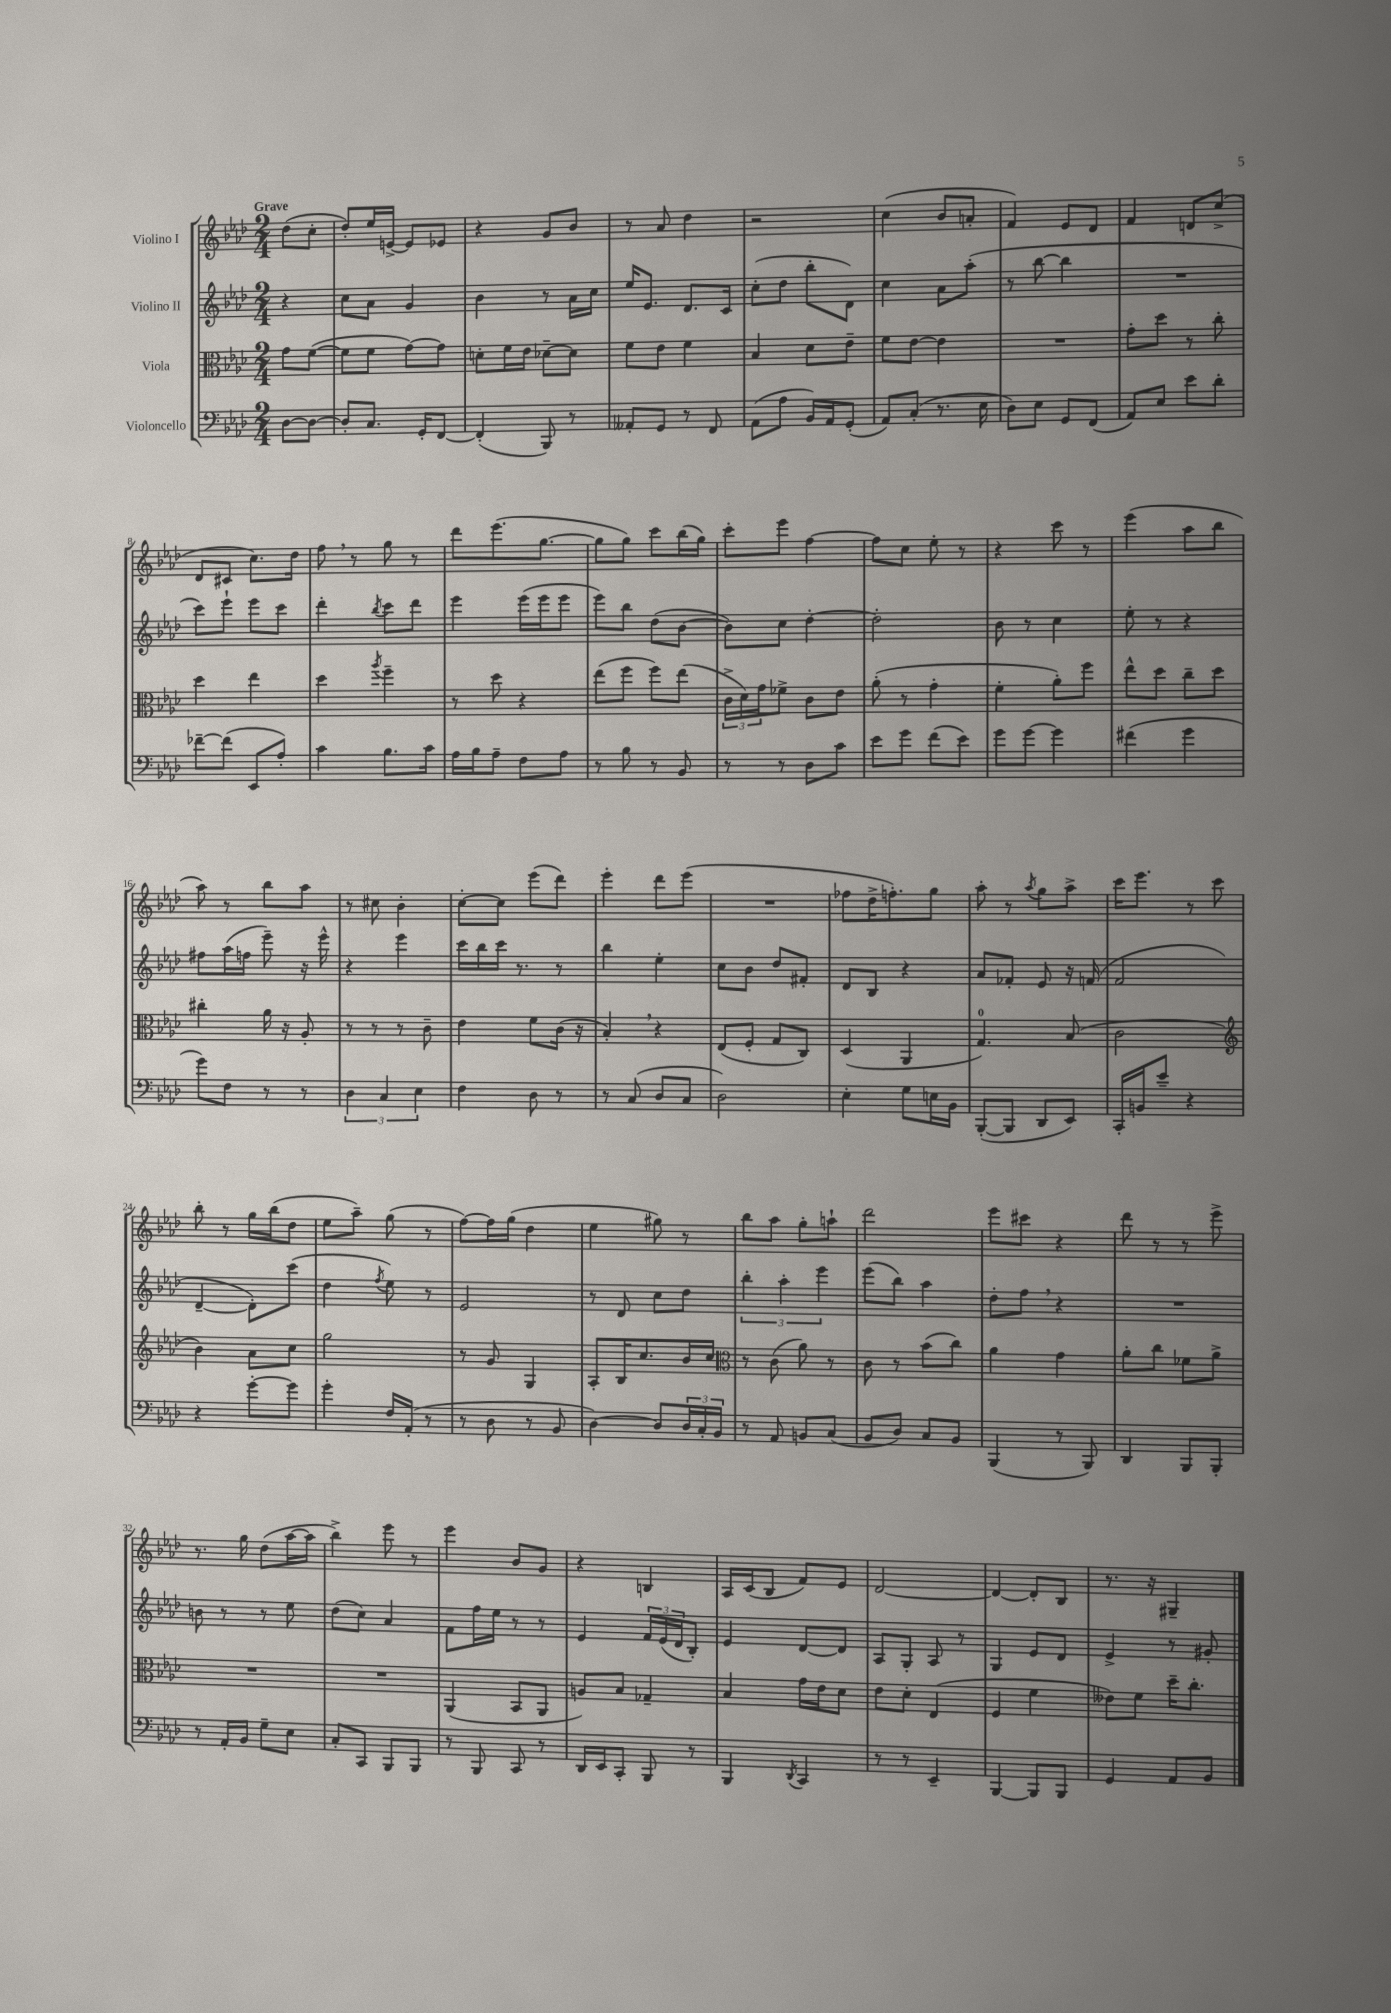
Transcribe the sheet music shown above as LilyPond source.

<<
\new StaffGroup <<
\new Staff = "s0" \with { instrumentName = "Violino I" } {
    \clef treble \key aes \major \numericTimeSignature \time 2/4 \partial 4 \tempo "Grave"
    des''8( c''8-. |
    des''8-.) ees''16 e'16~-> e'8 ees'8 |
    r4 g'8 bes'8 |
    r8 aes'8 des''4 |
    r2 |
    c''4( bes'8 a'8-. |
    f'4) ees'8 des'8 |
    f'4 d'8 c''8->( |
    des'8 cis'8 c''8.) des''16 |
    f''8 \breathe r8 g''8 r8 |
    des'''8 ees'''8.( g''8.~ |
    g''8 g''8) c'''8 bes''16( g''16) |
    c'''8-. ees'''8 f''4~ |
    f''8 c''8 ees''8-. r8 |
    r4 c'''8 r8 |
    ees'''4( aes''8 bes''8 |
    aes''8) r8 bes''8 aes''8 |
    r8 cis''8 bes'4-. |
    c''8~-. c''8 ees'''8( des'''8) |
    ees'''4-. des'''8 ees'''8( |
    R2 |
    fes''8 des''16-> f''8.-.) g''8 |
    aes''8-. r8 \acciaccatura { aes''8 } g''8 aes''8-> |
    c'''16 ees'''8. r8 c'''8 |
    bes''8-. r8 g''16 bes''16( des''8 |
    ees''8 aes''8--) g''8( r8 |
    f''8~) f''16 g''16( des''4 |
    ees''4 gis''8) r8 |
    bes''8 aes''8 g''8-. a''8-! |
    des'''2 |
    ees'''8 cis'''8 r4 |
    des'''8 r8 r8 ees'''8-> |
    r8. g''16 des''8( aes''16~ aes''16 |
    bes''4->) ees'''8 r8 |
    ees'''4 bes'8 g'8 |
    r4 b4 |
    aes16 c'16( bes8 f'8) ees'8 |
    des'2~ |
    des'4~ des'8-. bes8 |
    r8. r16 gis4-- \bar "|." |
}
\new Staff = "s1" \with { instrumentName = "Violino II" } {
    \clef treble \key aes \major \numericTimeSignature \time 2/4 \partial 4
    r4 |
    c''8 aes'8 g'4 |
    bes'4 r8 aes'16 c''16 |
    ees''16 ees'8. des'8. c'16 |
    c''8-.( des''8 bes''8-. des'8) |
    c''4 aes'8 aes''8-.( |
    r8 bes''8~ bes''4 |
    R2 |
    c'''8) ees'''8-! ees'''8 c'''8 |
    des'''4-. \acciaccatura { bes''8 } c'''8 des'''8 |
    ees'''4 ees'''16( ees'''16 ees'''8 |
    ees'''8) bes''8 des''8( bes'8~ |
    bes'8) c''8 des''4~-. |
    des''2-. |
    bes'8 r8 c''4 |
    ees''8-. r8 r4 |
    fis''8 aes''16( f''16 ees'''8--) r16 ees'''16-^ |
    r4 ees'''4 |
    c'''16 bes''16 c'''16 r8. r8 |
    bes''4 ees''4-. |
    c''8 bes'8 des''8 fis'8-. |
    des'8 bes8 r4 |
    aes'8 fes'8-. ees'8 r16 f'16( |
    f'2 |
    des'4~-- des'8-.) c'''8( |
    des''4 \acciaccatura { f''8 } ees''8) r8 |
    ees'2 |
    r8 des'8 c''8 des''8 |
    \tuplet 3/2 { bes''4-. aes''4-. ees'''4 } |
    ees'''8( bes''8) aes''4 |
    des''8-. f''8 \breathe r4 |
    R2 |
    b'8 r8 r8 ees''8 |
    des''8( c''8) aes'4 |
    f'8 f''16 ees''16 r8 r8 |
    ees'4 \tuplet 3/2 { f'16 ees'16( des'16 } bes8-.) |
    ees'4 des'8~ des'8 |
    aes8 g8-. aes8 r8 |
    g4 ees'8 des'8 |
    ees'4-> r8 gis'8-. \bar "|." |
}
\new Staff = "s2" \with { instrumentName = "Viola" } {
    \clef alto \key aes \major \numericTimeSignature \time 2/4 \partial 4
    g'8 f'8~( |
    f'8 f'8 g'8~) g'8 |
    d'8-. f'16 ees'16 des'8~-- des'8 |
    f'8 ees'8 f'4 |
    bes4 des'8 ees'8-- |
    f'8 ees'8~ ees'4 |
    R2 |
    g'8-. des''8 r8 c''8-. |
    des''4 ees''4 |
    des''4 \acciaccatura { aes''8 } f''4-- |
    r8 des''8 r4 |
    ees''8( f''8 f''8) ees''8( |
    \tuplet 3/2 { c'16-> des'16) g'16 } fes'8-> c'8 ees'8 |
    aes'8-.( r8 g'4-. |
    f'4-. aes'8-.) f''8 |
    ees''8-^ des''8 c''8-- des''8 |
    cis''4-. aes'16 r16 aes8-. |
    r8 r8 r8 c'8-- |
    ees'4 f'8 c'16( r16 |
    bes4-.) \breathe r4 |
    ees8( f8-. g8 c8) |
    des4( aes,4 |
    g4.-0) bes8( |
    c'2 |
    \clef treble bes'4) aes'8 c''8 |
    g''2 |
    r8 g'8 g4 |
    aes8-. bes16 c''8. bes'16 c''16 |
    \clef alto r8 c'8( aes'8) r8 |
    c'8 r8 bes'8( c''8) |
    aes'4 g'4 |
    aes'8-. c''8 fes'8 aes'8-> |
    R2 |
    R2 |
    aes,4( bes,8 aes,8 |
    a8) bes8 ges4-- |
    bes4 g'16 ees'16 des'8 |
    ees'8 des'8-. ees4( |
    f4 f'4 |
    eeses'8) f'8 des''16-- c''8.-. \bar "|." |
}
\new Staff = "s3" \with { instrumentName = "Violoncello" } {
    \clef bass \key aes \major \numericTimeSignature \time 2/4 \partial 4
    des8~ des8~ |
    des8-. c8. g,16-. f,8~ |
    f,4-.( bes,,8) r8 |
    aeses,8-. g,8 r8 f,8 |
    aes,8( aes8 bes,16) aes,16 g,8-.( |
    aes,8) c8-.( r8. ees16 |
    des8) ees8 g,8 f,8( |
    aes,8) ees8 ees'8 des'8-. |
    fes'8~-- fes'8( ees,8 aes8-.) |
    c'4 bes8. c'16 |
    aes16 bes16 aes8-- f8 aes8 |
    r8 bes8 r8 bes,8 |
    r8 r8 des8 c'8 |
    ees'8 g'8 f'8( ees'8) |
    g'8 g'8~ g'4 |
    fis'4( g'4 |
    g'8) f8 r8 r8 |
    \tuplet 3/2 { des4 c4 ees4 } |
    f4 des8 r8 |
    r8 c8( des8 c8 |
    des2) |
    ees4-. g8 e16 bes,16 |
    bes,,8~-.( bes,,8 des,8 ees,8) |
    c,16-. b,16 ees'8-- r4 |
    r4 g'8~-. g'8 |
    g'4-. f16 aes,16-.( r8 |
    r8 des8 r8 bes,8 |
    des4~) des8 \tuplet 3/2 { des16 c16-. bes,16 } |
    r8 aes,8 b,8 c8( |
    bes,8 des8) c8 bes,8 |
    bes,,4( r8 bes,,8) |
    des,4 bes,,8 bes,,8-. |
    r8 aes,16-. bes,16 g8-- ees8 |
    c8-. c,8 bes,,8 bes,,8 |
    r8 bes,,8 c,8 r8 |
    des,16 ees,16 c,8-. bes,,8 r8 |
    bes,,4 \acciaccatura { des,8 } c,4 |
    r8 r8 ees,4-- |
    bes,,4~ bes,,8 bes,,8 |
    g,4 aes,8 bes,8 \bar "|." |
}
>>
>>
